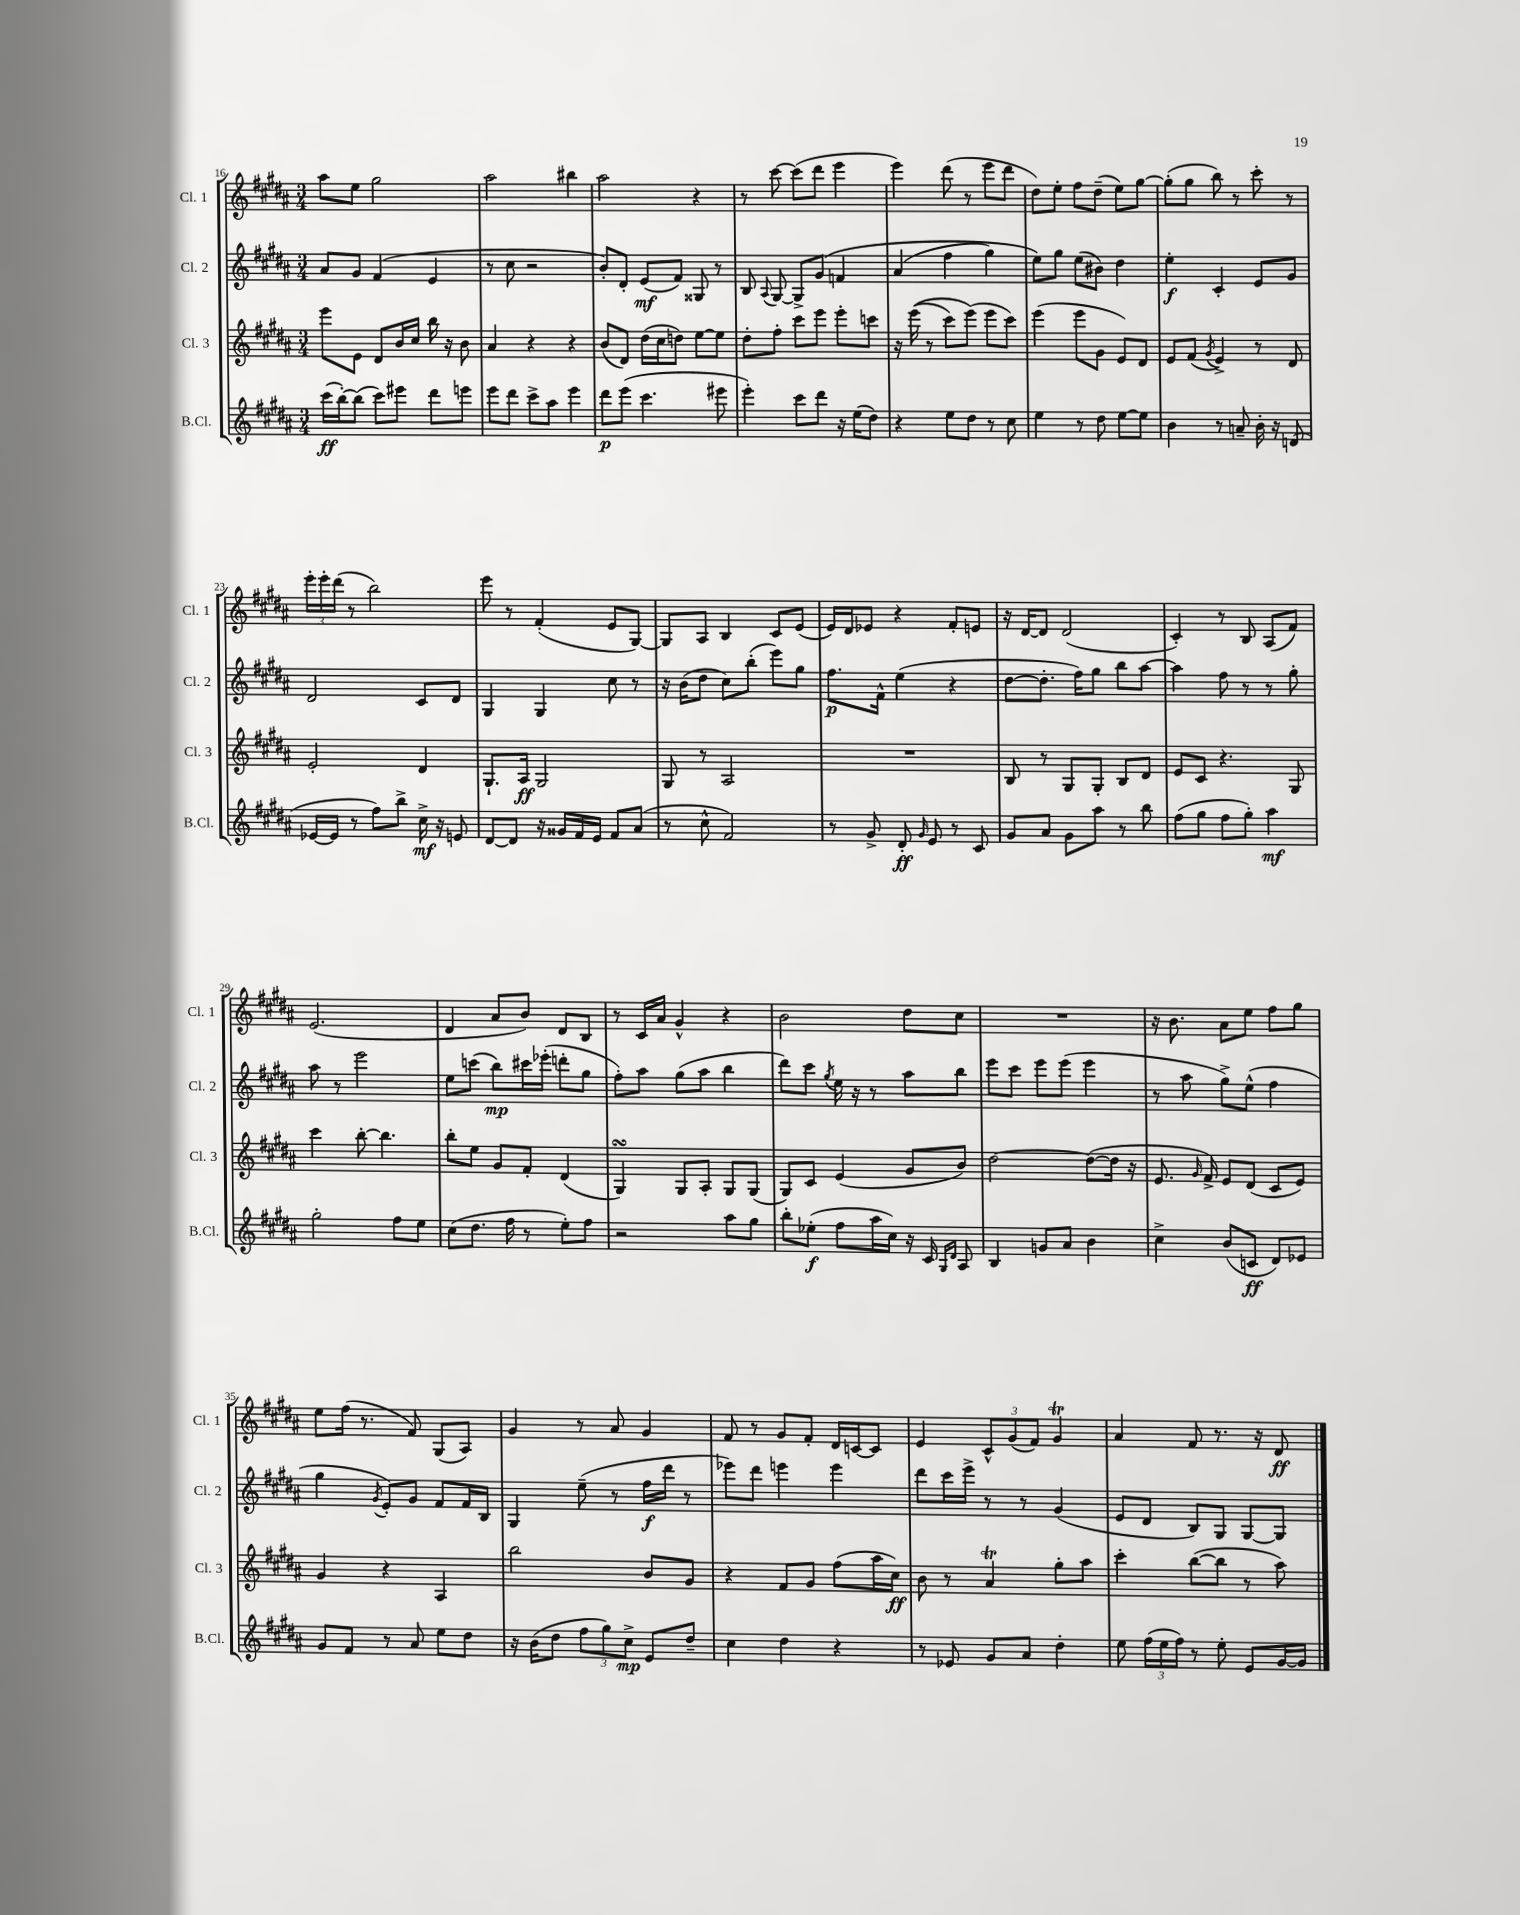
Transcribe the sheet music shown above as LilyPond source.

<<
\new StaffGroup <<
\new Staff = "s0" \with { instrumentName = "Cl. 1" shortInstrumentName = "Cl. 1" } {
    \clef treble \key b \major \numericTimeSignature \time 3/4
    \autoBeamOff ais''8[ e''8] gis''2 |
    ais''2 bis''4 |
    ais''2 r4 |
    r8 cis'''8~ cis'''8[( dis'''8] e'''4 |
    e'''4) dis'''8( r8 e'''8[ dis'''8] |
    dis''8[) e''8]-. fis''8[ dis''8]--( e''8[) gis''8]~ |
    gis''8[-.( gis''8] b''8) r8 cis'''8-. r8 |
    \tuplet 3/2 { e'''16[-. e'''16-. dis'''16]( } r8 b''2) |
    e'''8 r8 fis'4-.( e'8[ gis8]~) |
    gis8[ ais8] b4 cis'8[ e'8]( |
    e'16[) dis'16 ees'8] r4 fis'8[-. e'8] |
    r16 dis'16[~ dis'8] dis'2( |
    cis'4-.) r8 b8 ais8[( fis'8]) |
    e'2.( |
    dis'4 ais'8[ b'8]) dis'8[ b8] |
    r8 cis'16[ ais'16] gis'4-^ r4 |
    b'2 dis''8[ cis''8] |
    R2. |
    r16 b'8. ais'8[ e''8] fis''8[ gis''8] |
    e''8[ fis''16]( r8. fis'8) gis8[( ais8]) |
    gis'4 r8 ais'8 gis'4 |
    fis'8 r8 gis'8[ fis'8]-. dis'16[ c'16~ c'8] |
    e'4 \tuplet 3/2 { cis'8[-^ gis'8( fis'8]) } gis'4\trill |
    ais'4 fis'8 r8. r16 dis'8\ff \bar "|." |
}
\new Staff = "s1" \with { instrumentName = "Cl. 2" shortInstrumentName = "Cl. 2" } {
    \clef treble \key b \major \numericTimeSignature \time 3/4
    \autoBeamOff ais'8[ gis'8] fis'4( e'4 |
    r8 cis''8 r2 |
    b'8[-.) dis'8]-. e'8[\mf( fis'8]) gisis8 r8 |
    b8 \appoggiatura { ais8 } gis8~ gis8[-> gis'8]\( f'4 |
    ais'4( fis''4 gis''4) |
    e''8[\) gis''8] e''8[( bis'8]) dis''4 |
    e''4-.\f cis'4-. e'8[ gis'8] |
    dis'2 cis'8[ dis'8] |
    gis4 gis4 cis''8 r8 |
    r16 b'16[( dis''8] cis''8[) b''8]-.( e'''8[) gis''8] |
    fis''8.[\p fis'16]-^ e''4( r4 |
    dis''8[~ dis''8.]-. fis''16[) gis''8] b''8[ ais''8]~ |
    ais''4 fis''8 r8 r8 gis''8-. |
    ais''8 r8 e'''2 |
    e''8[ c'''8]( b''8[\mp) cis'''16 ees'''16]-.( d'''8[-. gis''8] |
    fis''8[-.) ais''8] gis''8[( ais''8] b''4 |
    dis'''8[) cis'''8] \acciaccatura { gis''8 } e''16 r16 r8 ais''8[ b''8] |
    e'''8[ cis'''8] e'''8[ e'''8]( e'''4 |
    r8 ais''8 gis''8[->) e''8]-^( fis''4 |
    gis''4 \acciaccatura { gis'8 } e'8[-.) gis'8] fis'8[ fis'16 b16] |
    gis4 e''8--( r8 fis''16[\f dis'''16] r8 |
    ees'''8[) dis'''8] e'''4 e'''4 |
    dis'''8[ cis'''16 e'''16]-> r8 r8 gis'4( |
    e'8[ dis'8] b8[) gis8] gis8[~ gis8] \bar "|." |
}
\new Staff = "s2" \with { instrumentName = "Cl. 3" shortInstrumentName = "Cl. 3" } {
    \clef treble \key b \major \numericTimeSignature \time 3/4
    \autoBeamOff e'''8[ e'8] dis'8[ b'16 cis''16] b''16 r16 b'8 |
    ais'4 r4 r4 |
    b'8[( dis'8]) dis''16[( cis''16 d''8]) e''8[~ e''8] |
    dis''8[-. fis''8]-. cis'''8[ e'''8] e'''8[-. c'''8] |
    r16 e'''16(\( r8 cis'''8[) e'''8](\) e'''8[ cis'''8]) |
    e'''4( e'''8[ gis'8] e'8[) dis'8] |
    e'8[ fis'8]( \acciaccatura { gis'8 } e'4->) r8 dis'8 |
    e'2-. dis'4 |
    gis8.[-! ais16]\ff gis2 |
    gis8 r8 ais2 |
    R2. |
    b8 r8 gis8[ gis8]-. b8[ dis'8] |
    e'8[ cis'8] r4. gis8 |
    cis'''4 b''8~-. b''4. |
    b''8[-. e''8] gis'8[ fis'8]-. dis'4( |
    gis4\turn) gis8[ ais8]-. gis8[ gis8]( |
    gis8[) cis'8] e'4( gis'8[ b'8]) |
    dis''2~ dis''8[~( dis''16] r16 |
    e'8. \grace { gis'16 } fis'16->) e'8[ dis'8]( cis'8[ e'8]) |
    gis'4 r4 ais4 |
    b''2 b'8[ gis'8] |
    r4 fis'8[ gis'8] fis''8[( ais''16 cis''16]\ff) |
    b'8 r8 ais'4\trill gis''8[-. ais''8] |
    cis'''4-. b''8[~( b''8] r8 ais''8) \bar "|." |
}
\new Staff = "s3" \with { instrumentName = "B.Cl." shortInstrumentName = "B.Cl." } {
    \clef treble \key b \major \numericTimeSignature \time 3/4
    \autoBeamOff cis'''16[\ff( b''16~-.) b''8]( cis'''8[) eis'''8] dis'''8[ e'''8] |
    e'''8[ dis'''8] cis'''8[-> ais''8] e'''4 |
    dis'''8[\p e'''8]( cis'''4. eis'''8 |
    e'''4-.) cis'''8[ dis'''8] r16 e''16[( dis''8]) |
    r4 e''8[ dis''8] r8 cis''8 |
    e''4 r8 dis''8 e''8[~ e''8] |
    b'4 r8 a'8-- b'16-. r16 d'8( |
    ees'16[~ ees'16] r8 fis''8[) b''8]-> cis''16->\mf r16 e'8 |
    dis'8[~ dis'8] r16 gisis'16[ fis'16 e'16] fis'8[ ais'8]( |
    r8 cis''8-^ fis'2) |
    r8 gis'8-> dis'8-.\ff \grace { gis'16 } e'8 r8 cis'8 |
    gis'8[ ais'8] gis'8[ ais''8] r8 b''8 |
    fis''8[( gis''8] fis''8[ gis''8]-.) ais''4\mf |
    gis''2-. fis''8[ e''8] |
    cis''8[( dis''8.] fis''16 r8 e''8[-.) fis''8] |
    r2 ais''8[ gis''8] |
    b''8[-. ees''8]-.\f( fis''8[ ais''16 cis''16]) r16 cis'16 \grace { gis16[ dis'16] } ais8 |
    b4 g'8[ ais'8] b'4 |
    cis''4-> b'8[( c'8]\ff dis'8[) ees'8] |
    gis'8[ fis'8] r8 ais'8 e''8[ dis''8] |
    r16 b'16[( dis''8] \tuplet 3/2 { fis''8[ gis''8) cis''8]->\mp } e'8[ dis''8]-- |
    cis''4 dis''4 r4 |
    r8 ees'8 gis'8[ ais'8] dis''4-. |
    e''8 \tuplet 3/2 { fis''16[( e''16 fis''16]) } r8 e''8-. e'8[ gis'16~ gis'16] \bar "|." |
}
>>
>>
\layout { \context { \Score currentBarNumber = #16 } }
